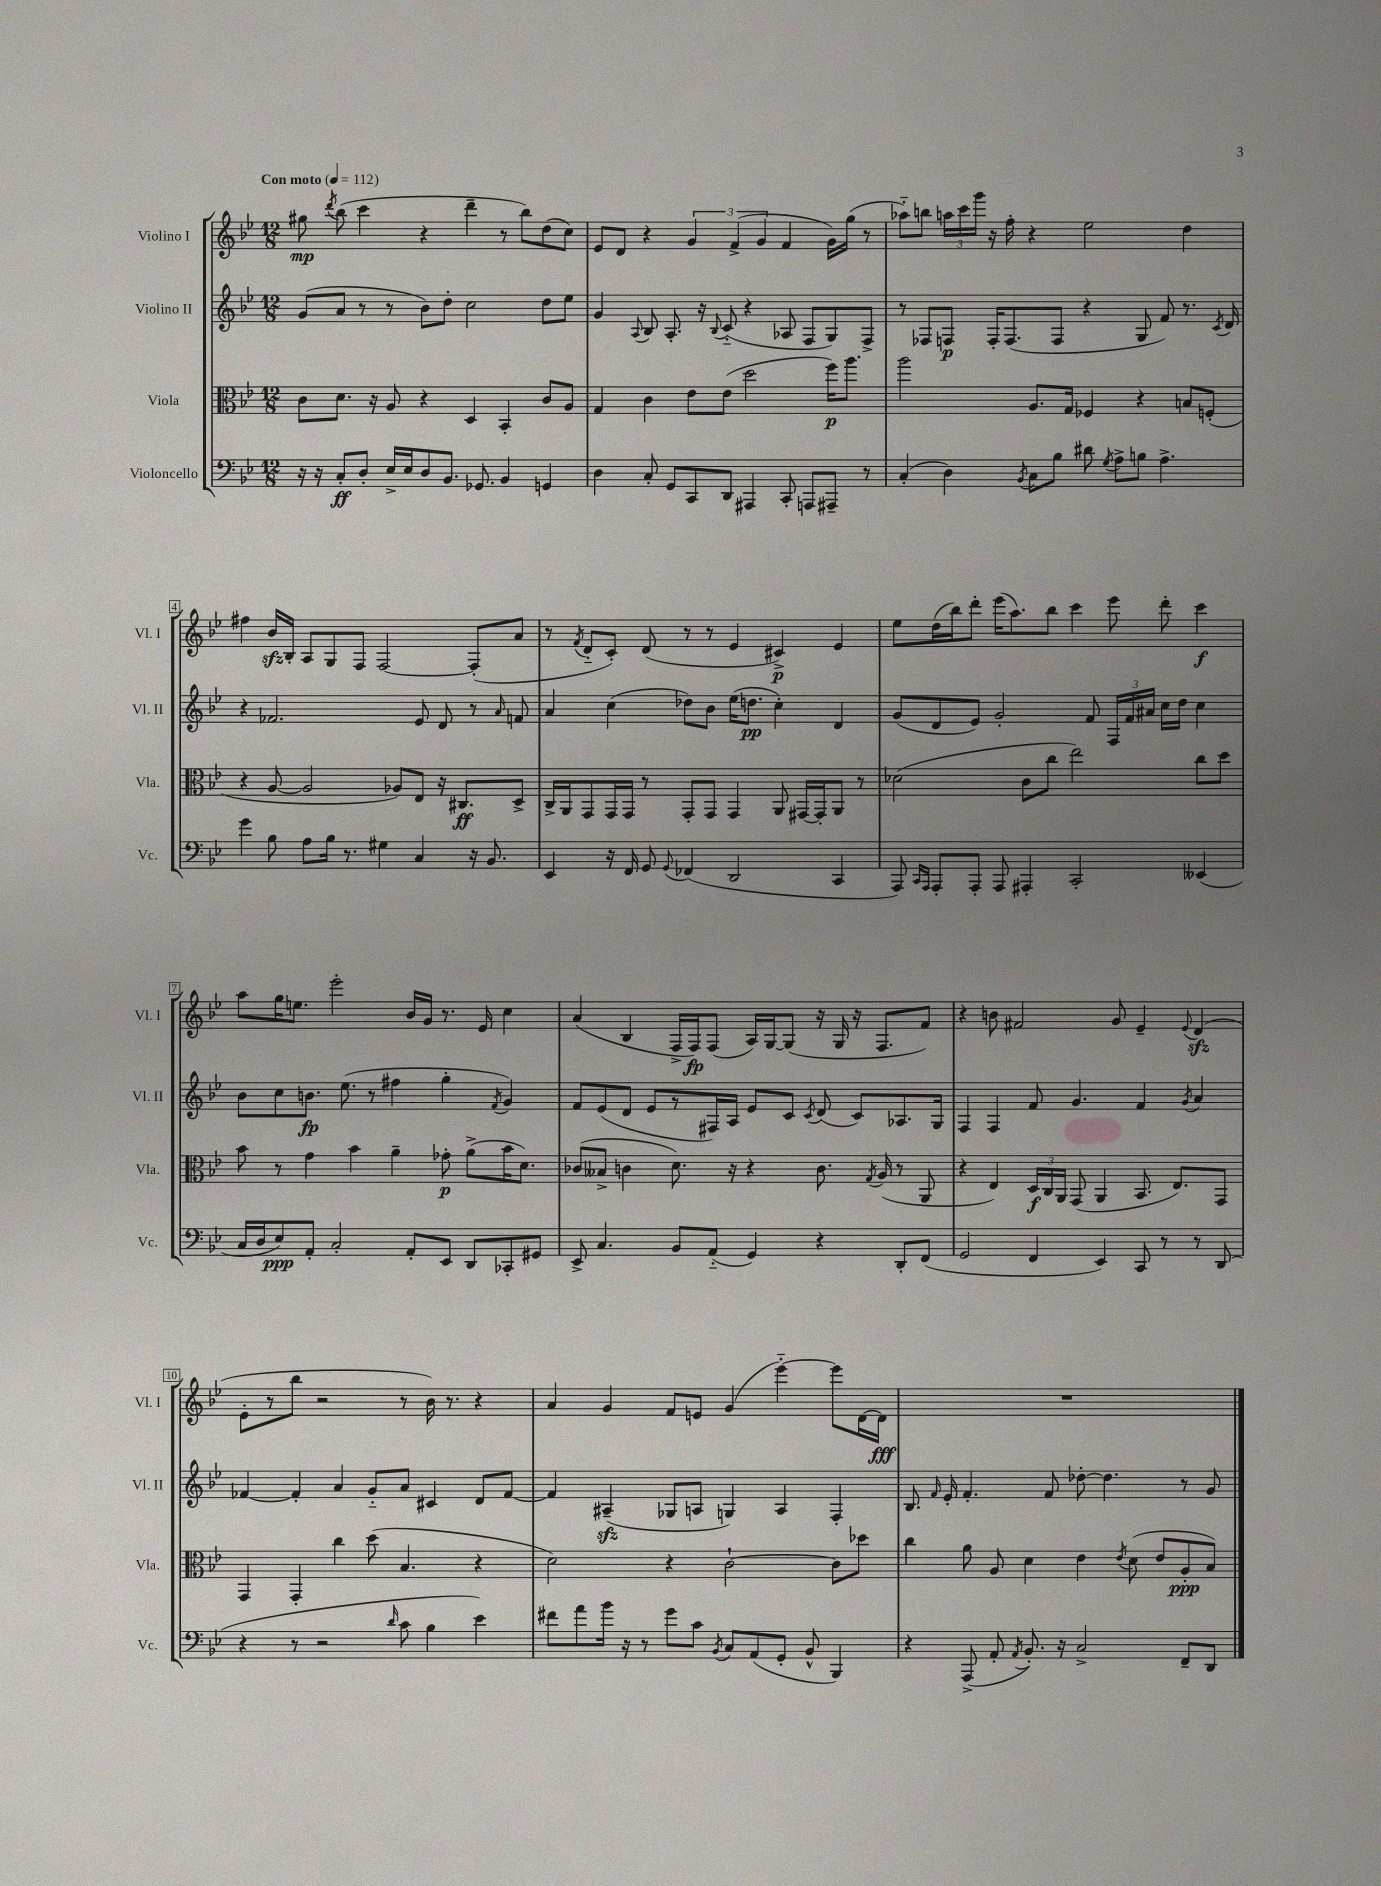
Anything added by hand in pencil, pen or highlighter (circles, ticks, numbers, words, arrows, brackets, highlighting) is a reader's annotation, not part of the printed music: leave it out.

**kern	**dynam	**kern	**dynam	**kern	**dynam	**kern	**dynam
*part4	*part4	*part3	*part3	*part2	*part2	*part1	*part1
*staff4	*staff4	*staff3	*staff3	*staff2	*staff2	*staff1	*staff1
*I"Violoncello	*	*I"Viola	*	*I"Violino II	*	*I"Violino I	*
*I'Vc.	*	*I'Vla.	*	*I'Vl. II	*	*I'Vl. I	*
*clefF4	*	*clefC3	*	*clefG2	*	*clefG2	*
*k[b-e-]	*	*k[b-e-]	*	*k[b-e-]	*	*k[b-e-]	*
*M12/8	*	*M12/8	*	*M12/8	*	*M12/8	*
*MM112	*	*MM112	*	*MM112	*	*MM112	*
=1	=1	=1	=1	=1	=1	=1	=1
!	!	!	!	!	!	!LO:TX:a:B:t=Con moto	!
16r	.	8c\L	.	(8g/L	.	8gg#X\	mp
16r	.	.	.	.	.	.	.
.	.	.	.	.	.	8qddd/	.
8C'/L	ff	8.d\J	.	8a/J	.	(8bb-\	.
8D'/J	.	.	.	8r	.	4ccc\	.
.	.	16r	.	.	.	.	.
16E-^/LL	.	8A/	.	8r	.	.	.
16E-/J	.	.	.	.	.	.	.
8D/	.	4r	.	8b-\L)	.	4r	.
8.BB-/J	.	.	.	8dd'\J	.	.	.
.	.	4D/	.	2cc\	.	4ddd~\	.
8.GG-X/	.	.	.	.	.	.	.
4BB-/	.	4BB-'/	.	.	.	8r	.
.	.	.	.	.	.	8bb-\L)	.
4GGn/	.	8c/L	.	8dd\L	.	(8dd\	.
.	.	8A/J	.	8ee-\J	.	8cc\J)	.
=2	=2	=2	=2	=2	=2	=2	=2
4D\	.	4G/	.	4g/	.	8e-/L	.
.	.	.	.	.	.	8d/J	.
.	.	.	.	8qqA/	.	.	.
8C'/	.	4c\	.	8B-/	.	4r	.
8GG/L	.	.	.	8.A'/	.	.	.
8CC/	.	8e-\L	.	.	.	6g/	.
.	.	.	.	16r	.	.	.
.	.	.	.	8qqB-/	.	.	.
8DD/J	.	(8e-\J	.	(8c/	.	.	.
.	.	.	.	.	.	(6f^/	.
4AAA#X/	.	2dd\	.	4r	.	.	.
.	.	.	.	.	.	6g/	.
8CC'/	.	.	.	8A-X/	.	4f/	.
8AAAn/L	.	.	.	8F/L	.	.	.
8AAA#X~/J	.	16ff\KL)	p	8G/)	.	16g\LL)	.
.	.	8.aa\J	.	.	.	(16gg\JJ	.
8r	.	.	.	8F^/J	.	8r	.
=3	=3	=3	=3	=3	=3	=3	=3
(4C'/	.	2aa\	.	8r	.	8aa-X\L)	.
.	.	.	.	8F-X/L	.	8bbn\J	.
4D\)	.	.	.	8Fn/J	p	24aan\LL	.
.	.	.	.	.	.	24ccc\	.
.	.	.	.	.	.	24ggg\JJ	.
.	.	.	.	16F'/KL	.	16r	.
.	.	.	.	(8.F/	.	16ff'\	.
8qBB-/	.	.	.	.	.	.	.
8C\L	.	8.A/L	.	.	.	4r	.
8B-\J	.	.	.	8F/J	.	.	.
.	.	16G/Jk	.	.	.	.	.
8d#X\	.	4F-X/	.	4r	.	2ee-\	.
8qG/	.	.	.	.	.	.	.
8A^\L	.	.	.	.	.	.	.
8Bn\J	.	4r	.	8G/	.	.	.
4.A^\	.	.	.	8f/)	.	.	.
.	.	8Bn/L	.	8.r	.	4dd\	.
.	.	(8Fn'/J	.	.	.	.	.
.	.	.	.	8qc/	.	.	.
.	.	.	.	16d/	.	.	.
!!LO:LB:g=z
=4	=4	=4	=4	=4	=4	=4	=4
4g\	.	4r	.	4r	.	4ff#X\	.
8B-\	.	[8A/	.	2.f-X/	.	16b-zz/LL	.
.	.	.	.	.	.	16B-'/JJ	.
8A\L	.	2A/]	.	.	.	8A/L	.
16B-\Jk	.	.	.	.	.	8G/	.
8.r	.	.	.	.	.	.	.
.	.	.	.	.	.	8F/J	.
4G#X\	.	.	.	.	.	[2F/	.
.	.	8A-X/L)	.	.	.	.	.
4C/	.	8E-/J	.	8e-/	.	.	.
.	.	16r	.	8d/	.	.	.
.	.	8.C#X/L	ff	.	.	.	.
16r	.	.	.	8r	.	(8F'/L]	.
8.BB-/	.	.	.	.	.	.	.
.	.	.	.	16qqa/	.	.	.
.	.	8D^/J	.	8fn/	.	8a/J	.
=5	=5	=5	=5	=5	=5	=5	=5
4EE-/	.	16C^/LL	.	4a/	.	8r	.
.	.	16AA/J	.	.	.	.	.
.	.	.	.	.	.	8qf/	.
.	.	8GG/	.	.	.	8d/L	.
16r	.	16GG/L	.	(4cc\	.	8c'/J)	.
16FF/	.	16GG/JJ	.	.	.	.	.
8GG/	.	8r	.	.	.	(8d/	.
8qqGG/	.	.	.	.	.	.	.
(4FF-X/	.	8GG'/L	.	8dd-X\L)	.	8r	.
.	.	8GG/J	.	8b-\J	.	8r	.
2DD/	.	4GG/	.	(16ee-\KL	.	4e-/	.
.	.	.	.	8.ddn\J	pp	.	.
.	.	8AA/	.	4cc'\)	.	4c#X^/)	p
.	.	[16GG#X/LL	.	.	.	.	.
.	.	16GG#'/J]	.	.	.	.	.
4CC/	.	8AA/J	.	4d/	.	4e-/	.
.	.	8r	.	.	.	.	.
=6	=6	=6	=6	=6	=6	=6	=6
8AAA/)	.	(2d-X\	.	(8g/L	.	8ee-\L	.
16qqCC/LL	.	.	.	.	.	.	.
16qqAAA/JJ	.	.	.	.	.	.	.
8AAA'/L	.	.	.	8d/	.	(16dd\L	.
.	.	.	.	.	.	16bb-\J)	.
8AAA'/J	.	.	.	8e-/J)	.	8ddd'\J	.
8AAA/	.	.	.	2g'/	.	(16eee-\KL	.
.	.	.	.	.	.	8.aa\)	.
4AAA#X'/	.	8c\L	.	.	.	.	.
.	.	8cc\J	.	.	.	8bb-\J	.
2CC'/	.	2ee-\)	.	.	.	4ccc\	.
.	.	.	.	8f/	.	.	.
.	.	.	.	24F/LL	.	8eee-\	.
.	.	.	.	24f/	.	.	.
.	.	.	.	24a#X/JJ	.	.	.
.	.	.	.	16cc\LL	.	8ddd'\	.
.	.	.	.	16dd\JJ	.	.	.
(4EE--X/	.	8cc\L	.	4cc\	.	4ccc\	f
.	.	8dd\J	.	.	.	.	.
!!LO:LB:g=z
=7	=7	=7	=7	=7	=7	=7	=7
16C/LL	.	8b-\	.	8b-\L	.	8aa\L	.
16D/J	.	.	.	.	.	.	.
8E-/)	ppp	8r	.	8cc\	.	16gg\K	.
.	.	.	.	.	.	8.een\J	.
8AA'/J	.	4g\	.	8.bn\J	fp	.	.
2C'/	.	.	.	.	.	2eee-'\	.
.	.	.	.	(8.ee-\	.	.	.
.	.	4b-\	.	.	.	.	.
.	.	.	.	8r	.	.	.
.	.	4a~\	.	4ff#X\	.	.	.
8AA'/L	.	.	.	.	.	16b-/LL	.
.	.	.	.	.	.	16g/JJ	.
8EE-/J	.	8g-X'\	p	4gg'\	.	8.r	.
8DD/L	.	(8a^\L	.	.	.	.	.
.	.	.	.	.	.	16e-/	.
.	.	.	.	8qf/	.	.	.
8CC-X'/	.	16b-\K	.	4g/)	.	4cc\	.
.	.	8.d\J)	.	.	.	.	.
8GG#X/J	.	.	.	.	.	.	.
=8	=8	=8	=8	=8	=8	=8	=8
8EE-^/	.	(8c-X/L	.	8f/L	.	(4a/	.
4.C/	.	8B--X^/J	.	(8e-/	.	.	.
.	.	4cn\	.	8d/J	.	4B-/	.
.	.	.	.	8e-/L	.	.	.
8BB-/L	.	8.d\)	.	8r	.	16F^/LL	.
.	.	.	.	.	.	16F/J)	fp
(8AA/J	.	.	.	16F#X/L)	.	(8F/J	.
.	.	16r	.	16A/JJ	.	.	.
4GG/)	.	4r	.	8e-/L	.	16A/LL)	.
.	.	.	.	.	.	[16G/J	.
.	.	.	.	8c/J	.	(8G/J]	.
.	.	.	.	8qc/	.	.	.
4r	.	8.c\	.	(8d/	.	16r	.
.	.	.	.	.	.	16G/	.
.	.	.	.	8c/L)	.	16r	.
.	.	8qG/	.	.	.	.	.
.	.	(16A/	.	.	.	8.F/L	.
8DD'/L	.	8r	.	8.A-X/	.	.	.
(8FF/J	.	8AA/	.	.	.	8f/J)	.
.	.	.	.	16G/Jk	.	.	.
=9	=9	=9	=9	=9	=9	=9	=9
2GG/	.	4r	.	4F/	.	4r	.
.	.	4E-/)	.	4F/	.	8bn\	.
.	.	.	.	.	.	2f#X/	.
4FF/	.	24D/LL	f	8f/	.	.	.
.	.	24C/	.	.	.	.	.
.	.	24AA/JJ	.	.	.	.	.
.	.	(8GG/	.	4.g/	.	.	.
4EE-/)	.	4AA/	.	.	.	.	.
.	.	.	.	.	.	8g/	.
8CC/	.	8.BB-/	.	4f/	.	4e-~/	.
8r	.	.	.	.	.	.	.
.	.	8.E-/L)	.	.	.	.	.
.	.	.	.	8qg/	.	8qqe-/	.
8r	.	.	.	4a/	.	(4dzz/	.
(8DD/	.	8GG/J	.	.	.	.	.
!!LO:LB:g=z
=10	=10	=10	=10	=10	=10	=10	=10
4r	.	4GG/	.	[4f-X/	.	8e-'\L	.
.	.	.	.	.	.	8r	.
8r	.	4GG'/	.	4f-'/]	.	8bb-\J	.
2r	.	.	.	.	.	2r	.
.	.	4cc\	.	4a/	.	.	.
.	.	(8dd\	.	8g/L	.	.	.
16qqd/	.	.	.	.	.	.	.
8c\	.	4.B-/	.	8a/J	.	8r	.
4B-\	.	.	.	4c#X/	.	16b-\)	.
.	.	.	.	.	.	8.r	.
4e-\)	.	4r	.	8d/L	.	4r	.
.	.	.	.	[8f-/J	.	.	.
=11	=11	=11	=11	=11	=11	=11	=11
8f#X\L	.	2d\)	.	4f-/]	.	4a/	.
8a\	.	.	.	.	.	.	.
16b-\Jk	.	.	.	(4A#Xzz~/	.	4g/	.
16r	.	.	.	.	.	.	.
8r	.	.	.	.	.	.	.
8g\L	.	4r	.	8G-X/L	.	8f/L	.
8c\J	.	.	.	8An/J	.	8en/J	.
8qBB-/	.	.	.	.	.	.	.
8C/L	.	[2c`\	.	4Gn/)	.	(4g/	.
(8AA/	.	.	.	.	.	.	.
8GG'/J	.	.	.	4A/	.	[4eee-\)	.
8BB-^^/	.	.	.	.	.	.	.
4BBB-/)	.	8c\L]	.	4F'/	.	8eee-\L]	.
.	.	8dd-X\J	.	.	.	[16d\L	.
.	.	.	.	.	.	16d\JJ]	fff
=12	=12	=12	=12	=12	=12	=12	=12
4r	.	4cc\	.	8.B-/	.	1.r	.
.	.	.	.	16qqf/	.	.	.
.	.	.	.	16e-'/	.	.	.
(8AAA^/	.	8a\	.	4.f'/	.	.	.
8AA'/	.	8A/	.	.	.	.	.
8qAA/	.	.	.	.	.	.	.
8.BB-'/)	.	4d\	.	.	.	.	.
.	.	.	.	8f/	.	.	.
16r	.	.	.	.	.	.	.
2C^/	.	4e-\	.	[8dd-X'\	.	.	.
.	.	.	.	4.dd-\]	.	.	.
.	.	8qe-/	.	.	.	.	.
.	.	(8d\	.	.	.	.	.
.	.	8e-/L	.	.	.	.	.
8FF~/L	.	8A'/	ppp	8r	.	.	.
8DD/J	.	8B-/J)	.	8g/	.	.	.
==	==	==	==	==	==	==	==
*-	*-	*-	*-	*-	*-	*-	*-
